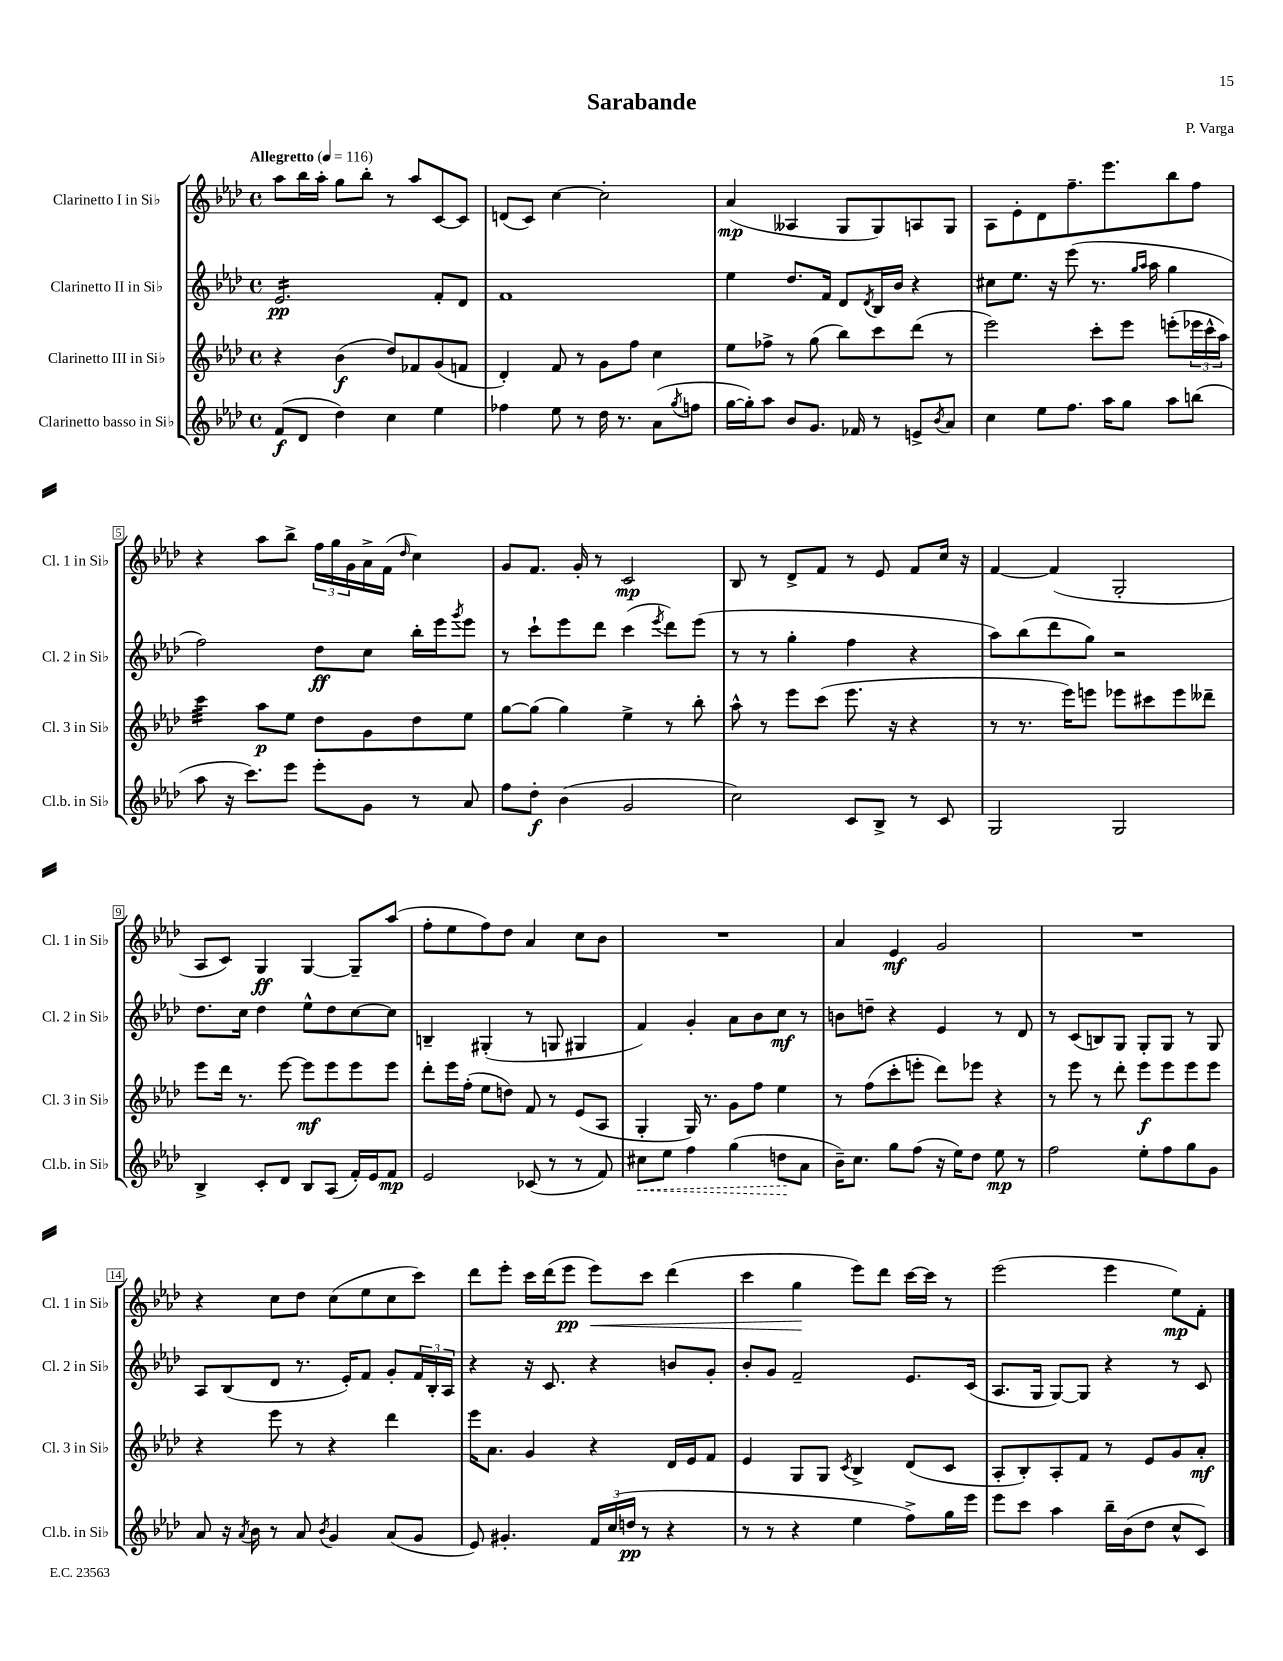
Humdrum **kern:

**kern	**dynam	**kern	**dynam	**kern	**dynam	**kern	**dynam
*part4	*part4	*part3	*part3	*part2	*part2	*part1	*part1
*staff4	*staff4	*staff3	*staff3	*staff2	*staff2	*staff1	*staff1
*I"Clarinetto basso in Si♭	*	*I"Clarinetto III in Si♭	*	*I"Clarinetto II in Si♭	*	*I"Clarinetto I in Si♭	*
*I'Cl.b. in Si♭	*	*I'Cl. 3 in Si♭	*	*I'Cl. 2 in Si♭	*	*I'Cl. 1 in Si♭	*
*clefG2	*	*clefG2	*	*clefG2	*	*clefG2	*
*k[b-e-a-d-]	*	*k[b-e-a-d-]	*	*k[b-e-a-d-]	*	*k[b-e-a-d-]	*
*M4/4	*	*M4/4	*	*M4/4	*	*M4/4	*
*met(c)	*	*met(c)	*	*met(c)	*	*met(c)	*
*MM116	*	*MM116	*	*MM116	*	*MM116	*
=1	=1	=1	=1	=1	=1	=1	=1
!	!	!	!	!	!	!LO:TX:a:B:t=Allegretto	!
*	*	*	*	*tremolo	*	*	*
(8f/L	f	4r	.	16e-/LL	pp	8aa-\L	.
.	.	.	.	16e-/	.	.	.
8d-/J	.	.	.	16e-/	.	16bb-\L	.
.	.	.	.	16e-/	.	16aa-'\JJ	.
4dd-\)	.	(4b-\	f	16e-/	.	8gg\L	.
.	.	.	.	16e-/	.	.	.
.	.	.	.	16e-/	.	8bb-'\J	.
.	.	.	.	16e-/	.	.	.
4cc\	.	8dd-/L)	.	16e-/	.	8r	.
.	.	.	.	16e-/	.	.	.
.	.	8f-X/	.	16e-/	.	8aa-/L	.
.	.	.	.	16e-/JJ	.	.	.
*	*	*	*	*Xtremolo	*	*	*
4ee-\	.	(8g/	.	8f'/L	.	[8c/	.
.	.	8fn/J	.	8d-/J	.	8c/J]	.
=2	=2	=2	=2	=2	=2	=2	=2
4ff-X\	.	4d-'/)	.	1f	.	(8dn/L	.
.	.	.	.	.	.	8c/J)	.
8ee-\	.	8f/	.	.	.	[4cc\	.
8r	.	8r	.	.	.	.	.
16dd-\	.	8g\L	.	.	.	2cc'\]	.
8.r	.	.	.	.	.	.	.
.	.	8ff\J	.	.	.	.	.
(8a-\L	.	4cc\	.	.	.	.	.
8qgg/	.	.	.	.	.	.	.
8ffn\J	.	.	.	.	.	.	.
=3	=3	=3	=3	=3	=3	=3	=3
[16gg\LL	.	8ee-\L	.	4ee-\	.	(4a-/	mp
16gg'\J])	.	.	.	.	.	.	.
8aa-\J	.	8ff-X^\J	.	.	.	.	.
8b-/L	.	8r	.	8.dd-/L	.	4A--X/	.
8.g/J	.	(8gg\	.	.	.	.	.
.	.	.	.	16f/Jk	.	.	.
.	.	8bb-\L)	.	8d-/L	.	8G/L	.
16f-X/	.	.	.	.	.	.	.
.	.	.	.	8qd-/	.	.	.
8r	.	8ccc\	.	16B-/L	.	8G/)	.
.	.	.	.	16b-/JJ	.	.	.
8en^/L	.	(8ddd-\J	.	4r	.	8An/	.
8qb-/	.	.	.	.	.	.	.
8a-/J	.	8r	.	.	.	8G/J	.
=4	=4	=4	=4	=4	=4	=4	=4
4cc\	.	2eee-\)	.	8cc#X\L	.	8A-\L	.
.	.	.	.	8.ee-\J	.	8e-'\	.
8ee-\L	.	.	.	.	.	8d-\	.
.	.	.	.	16r	.	.	.
8.ff\J	.	.	.	(8eee-\	.	8.ff~\	.
.	.	8ccc'\L	.	8.r	.	.	.
16aa-\KL	.	.	.	.	.	8.eee-\	.
8gg\J	.	8eee-\J	.	.	.	.	.
.	.	.	.	16qqgg/LL	.	.	.
.	.	.	.	16qqaa-/JJ	.	.	.
.	.	.	.	16aa-\	.	.	.
8aa-\L	.	(8eeen'\L	.	4gg\	.	8bb-\	.
(8bbn\J	.	24eee-X\L	.	.	.	8ff\J	.
.	.	24ccc^^\	.	.	.	.	.
.	.	24aa-\JJ)	.	.	.	.	.
!!LO:LB:g=z
=5	=5	=5	=5	=5	=5	=5	=5
*	*	*tremolo	*	*	*	*	*
8aa-\	.	32ccc\LLL	.	2ff\)	.	4r	.
.	.	32ccc\	.	.	.	.	.
.	.	32ccc\	.	.	.	.	.
.	.	32ccc\	.	.	.	.	.
16r	.	32ccc\	.	.	.	.	.
.	.	32ccc\	.	.	.	.	.
8.ccc\L)	.	32ccc\	.	.	.	.	.
.	.	32ccc\JJJ	.	.	.	.	.
*	*	*Xtremolo	*	*	*	*	*
.	.	8aa-\L	p	.	.	8aa-\L	.
8eee-\J	.	8ee-\J	.	.	.	8bb-^\J	.
8eee-'\L	.	8dd-\L	.	8dd-\L	ff	24ff\LL	.
.	.	.	.	.	.	24gg\	.
.	.	.	.	.	.	24g\	.
8g\J	.	8g\	.	8cc\J	.	16a-^\	.
.	.	.	.	.	.	(16f\JJ	.
.	.	.	.	.	.	16qqdd-/	.
8r	.	8dd-\	.	16bb-'\LL	.	4cc\)	.
.	.	.	.	16eee-\J	.	.	.
.	.	.	.	8qggg/	.	.	.
8a-/	.	8ee-\J	.	8eee-\J	.	.	.
=6	=6	=6	=6	=6	=6	=6	=6
8ff\L	.	[8gg\L	.	8r	.	8g/L	.
8dd-'\J	f	(8gg\J]	.	8ccc`\L	.	8.f/J	.
(4b-\	.	4gg\)	.	8eee-\	.	.	.
.	.	.	.	.	.	16g'/	.
.	.	.	.	8ddd-\J	.	8r	.
2g/	.	4ee-^\	.	(4ccc\	.	2c/	mp
.	.	.	.	8qeee-/	.	.	.
.	.	8r	.	8ddd-\L)	.	.	.
.	.	8bb-'\	.	(8eee-\J	.	.	.
=7	=7	=7	=7	=7	=7	=7	=7
2cc\)	.	8aa-^^\	.	8r	.	8B-/	.
.	.	8r	.	8r	.	8r	.
.	.	8eee-\L	.	4gg'\	.	8d-^/L	.
.	.	(8ccc\J	.	.	.	8f/J	.
8c/L	.	8.eee-\	.	4ff\	.	8r	.
8B-^/J	.	.	.	.	.	8e-/	.
.	.	16r	.	.	.	.	.
8r	.	4r	.	4r	.	8f/L	.
8c/	.	.	.	.	.	16cc/Jk	.
.	.	.	.	.	.	16r	.
=8	=8	=8	=8	=8	=8	=8	=8
2G/	.	8r	.	8aa-\L)	.	[4f/	.
.	.	8.r	.	(8bb-\	.	.	.
.	.	.	.	8ddd-\	.	(4f/]	.
.	.	16eee-\KL)	.	.	.	.	.
.	.	8eeen\J	.	8gg\J)	.	.	.
2G/	.	8eee-X\L	.	2r	.	2G'/	.
.	.	8ccc#X\	.	.	.	.	.
.	.	8eee-\	.	.	.	.	.
.	.	8ddd--X~\J	.	.	.	.	.
!!LO:LB:g=z
=9	=9	=9	=9	=9	=9	=9	=9
4B-^/	.	8eee-\L	.	8.dd-\L	.	8A-/L	.
.	.	16ddd-\Jk	.	.	.	8c/J)	.
.	.	8.r	.	16cc\Jk	.	.	.
8c'/L	.	.	.	4dd-\	.	4G/	ff
8d-/J	.	[8eee-\	.	.	.	.	.
8B-/L	.	8eee-\L]	mf	8ee-^^\L	.	[4G/	.
(8A-/J	.	8eee-\	.	8dd-\	.	.	.
16f'/LL)	.	8eee-\	.	[8cc\	.	8G~/L]	.
16e-/J	.	.	.	.	.	.	.
8f/J	mp	8eee-\J	.	8cc\J]	.	(8aa-/J	.
=10	=10	=10	=10	=10	=10	=10	=10
2e-/	.	8ddd-'\L	.	4Bn~/	.	8ff'\L	.
.	.	16eee-\L	.	.	.	8ee-\	.
.	.	(16ff'\JJ	.	.	.	.	.
.	.	8ee-\L	.	(4G#X'/	.	8ff\)	.
.	.	8ddn\J)	.	.	.	8dd-\J	.
(8c-X/	.	8f/	.	8r	.	4a-/	.
8r	.	8r	.	8Gn/	.	.	.
8r	.	(8e-/L	.	4G#X/	.	8cc\L	.
8f/)	.	8A-/J	.	.	.	8b-\J	.
=11	=11	=11	=11	=11	=11	=11	=11
!	!LO:HP:b	!	!	!	!	!	!
8cc#X\L	<	4G'/	.	4f/)	.	1r	.
8ee-\J	.	.	.	.	.	.	.
4ff\	.	16G/)	.	4g'/	.	.	.
.	.	8.r	.	.	.	.	.
(4gg\	.	8g\L	.	8a-\L	.	.	.
.	.	8ff\J	.	8b-\	.	.	.
8ddn\L	.	4ee-\	.	8cc\J	mf	.	.
8a-\J	[	.	.	8r	.	.	.
=12	=12	=12	=12	=12	=12	=12	=12
16b-~\KL)	.	8r	.	8bn\L	.	4a-/	.
8.cc\J	.	.	.	.	.	.	.
.	.	(8ff\L	.	8ddn~\J	.	.	.
8gg\L	.	8ccc'\	.	4r	.	4e-/	mf
(8ff\J	.	8eeen'\J	.	.	.	.	.
16r	.	8ddd-\L)	.	4e-/	.	2g/	.
16ee-\KL)	.	.	.	.	.	.	.
8dd-\J	.	8eee-X\J	.	.	.	.	.
8ee-\	mp	4r	.	8r	.	.	.
8r	.	.	.	8d-/	.	.	.
=13	=13	=13	=13	=13	=13	=13	=13
2ff\	.	8r	.	8r	.	1r	.
.	.	8eee-\	.	(8c/L	.	.	.
.	.	8r	.	8Bn/)	.	.	.
.	.	8ddd-'\	.	8G/J	.	.	.
8ee-'\L	.	8eee-\L	f	8G'/L	.	.	.
8ff\	.	8eee-\	.	8G/J	.	.	.
8gg\	.	8eee-\	.	8r	.	.	.
8g\J	.	8eee-\J	.	8G/	.	.	.
!!LO:LB:g=z
=14	=14	=14	=14	=14	=14	=14	=14
8a-/	.	4r	.	8A-/L	.	4r	.
16r	.	.	.	(8B-/	.	.	.
8qa-/	.	.	.	.	.	.	.
16b-\	.	.	.	.	.	.	.
8r	.	8eee-\	.	8d-/J	.	8cc\L	.
8a-/	.	8r	.	8.r	.	8dd-\J	.
8qb-/	.	.	.	.	.	.	.
4g/	.	4r	.	.	.	(8cc\L	.
.	.	.	.	16e-'/KL)	.	.	.
.	.	.	.	8f/J	.	8ee-\	.
(8a-/L	.	4ddd-\	.	8g'/L	.	8cc\	.
8g/J	.	.	.	24f/L	.	8ccc\J)	.
.	.	.	.	24B-'/	.	.	.
.	.	.	.	24A-/JJ	.	.	.
=15	=15	=15	=15	=15	=15	=15	=15
8e-/)	.	16eee-\KL	.	4r	.	8ddd-\L	.
.	.	8.a-\J	.	.	.	.	.
4.g#X'/	.	.	.	.	.	8eee-'\J	.
.	.	4g/	.	16r	.	16ccc\LL	.
.	.	.	.	8.c/	.	(16ddd-\J	.
.	.	.	.	.	.	8eee-\J	pp
!	!	!	!	!	!	!	!LO:HP:b
24f/LL	.	4r	.	4r	.	8eee-\L)	<
(24cc/	.	.	.	.	.	.	.
24ddn/JJ	pp	.	.	.	.	.	.
8r	.	.	.	.	.	8ccc\J	.
4r	.	16d-/LL	.	8bn/L	.	(4ddd-\	.
.	.	16e-/J	.	.	.	.	.
.	.	8f/J	.	8g'/J	.	.	.
=16	=16	=16	=16	=16	=16	=16	=16
8r	.	4e-/	.	8b-'/L	.	4ccc\	.
8r	.	.	.	8g/J	.	.	.
4r	.	8G/L	.	2f~/	.	4gg\	.
.	.	8G/J	.	.	.	.	.
.	.	8qc/	.	.	.	.	.
4ee-\	.	4B-^/	.	.	.	8eee-\L)	[
.	.	.	.	.	.	8ddd-\J	.
8ff^\L)	.	(8d-/L	.	8.e-/L	.	[16ccc\LL	.
.	.	.	.	.	.	16ccc\JJ]	.
16gg\L	.	8c/J	.	.	.	8r	.
16eee-\JJ	.	.	.	(16c/Jk	.	.	.
=17	=17	=17	=17	=17	=17	=17	=17
8eee-\L	.	8A-'/L	.	8.A-/L	.	(2eee-\	.
8ccc\J	.	8B-'/)	.	.	.	.	.
.	.	.	.	16G/Jk	.	.	.
4aa-\	.	8A-'/	.	[8G/L)	.	.	.
.	.	8f/J	.	8G/J]	.	.	.
16bb-~\LL	.	8r	.	4r	.	4eee-\	.
(16b-\J	.	.	.	.	.	.	.
8dd-\J	.	8e-/L	.	.	.	.	.
8cc^^/L	.	8g/	.	8r	.	8ee-\L)	mp
8c/J)	.	8a-'/J	mf	8c/	.	8f'\J	.
==	==	==	==	==	==	==	==
*-	*-	*-	*-	*-	*-	*-	*-
